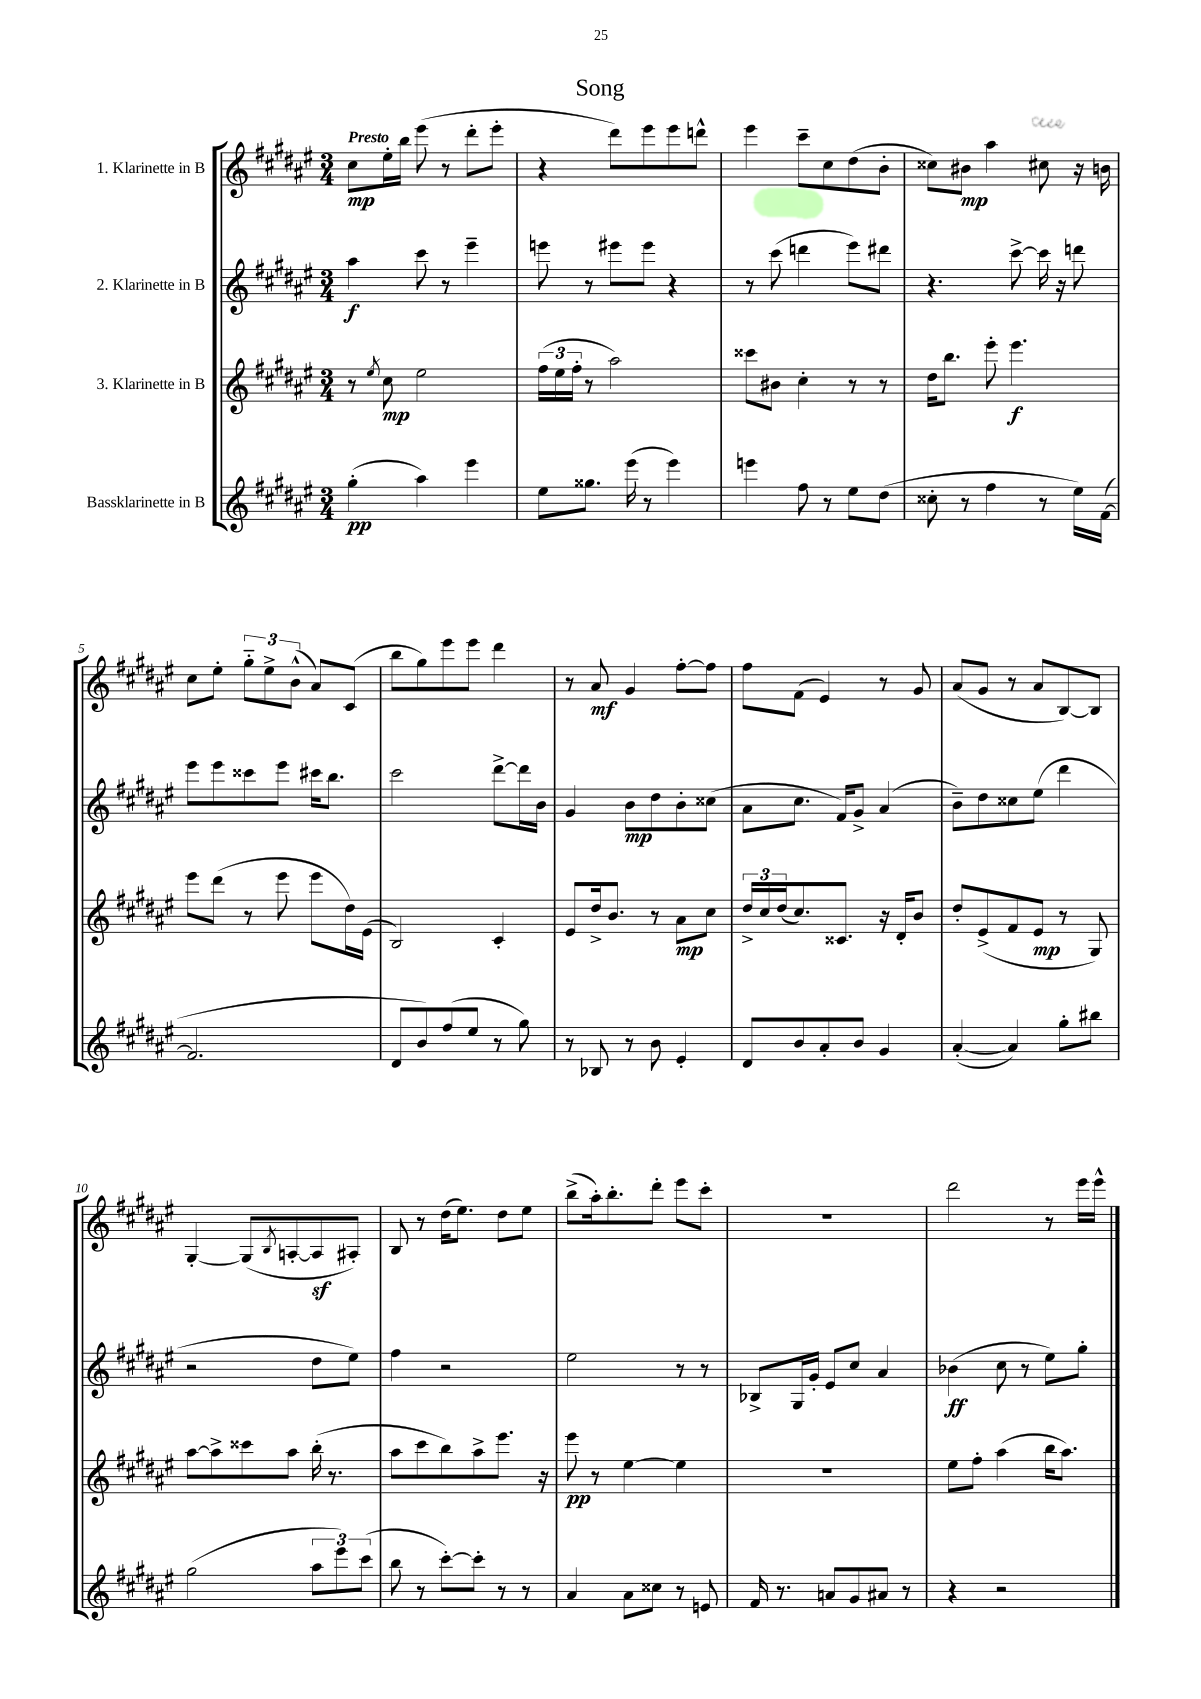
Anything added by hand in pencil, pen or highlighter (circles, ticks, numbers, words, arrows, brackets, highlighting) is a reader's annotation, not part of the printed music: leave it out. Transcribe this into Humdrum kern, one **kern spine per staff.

**kern	**dynam	**kern	**dynam	**kern	**dynam	**kern	**dynam
*part4	*part4	*part3	*part3	*part2	*part2	*part1	*part1
*staff4	*staff4	*staff3	*staff3	*staff2	*staff2	*staff1	*staff1
*I"Bassklarinette in B	*	*I"3. Klarinette in B	*	*I"2. Klarinette in B	*	*I"1. Klarinette in B	*
*clefG2	*	*clefG2	*	*clefG2	*	*clefG2	*
*k[f#c#g#d#a#e#]	*	*k[f#c#g#d#a#e#]	*	*k[f#c#g#d#a#e#]	*	*k[f#c#g#d#a#e#]	*
*M3/4	*	*M3/4	*	*M3/4	*	*M3/4	*
=1	=1	=1	=1	=1	=1	=1	=1
!	!	!	!	!	!	!LO:TX:a:B:t=Presto	!
(4gg#'\	pp	8r	.	4aa#\	f	8cc#\L	mp
.	.	8qee#/	.	.	.	.	.
.	.	8cc#\	mp	.	.	16ee#'\L	.
.	.	.	.	.	.	16bb\JJ	.
4aa#\)	.	2ee#\	.	8ccc#\	.	(8eee#\	.
.	.	.	.	8r	.	8r	.
4eee#\	.	.	.	4eee#~\	.	8ddd#'\L	.
.	.	.	.	.	.	8eee#'\J	.
=2	=2	=2	=2	=2	=2	=2	=2
8ee#\L	.	(24ff#\LL	.	8eeen\	.	4r	.
.	.	24ee#\	.	.	.	.	.
.	.	24ff#'\JJ	.	.	.	.	.
8.gg##X\J	.	8r	.	8r	.	.	.
.	.	2aa#\)	.	8eee#X\L	.	8ddd#\L)	.
(16eee#\	.	.	.	.	.	.	.
8r	.	.	.	8eee#\J	.	8eee#\	.
4eee#\)	.	.	.	4r	.	8eee#\	.
.	.	.	.	.	.	8dddn^^\J	.
=3	=3	=3	=3	=3	=3	=3	=3
4eeen\	.	8ccc##X\L	.	8r	.	4eee#\	.
.	.	8b#X\J	.	(8ccc#\	.	.	.
8ff#\	.	4cc#'\	.	4dddn\	.	8ccc#~\L	.
8r	.	.	.	.	.	8cc#\	.
8ee#\L	.	8r	.	8eee#\L)	.	(8dd#\	.
(8dd#\J	.	8r	.	8ddd#X\J	.	8b'\J	.
=4	=4	=4	=4	=4	=4	=4	=4
8cc##X'\	.	16dd#\KL	.	4.r	.	8cc##X\L)	.
.	.	8.bb\J	.	.	.	.	.
8r	.	.	.	.	.	8b#X\J	mp
4ff#\	.	8eee#'\	.	.	.	4aa#\	.
.	.	4.eee#\	f	[8ccc#^\	.	.	.
8r	.	.	.	16ccc#\]	.	8cc#X\	.
.	.	.	.	16r	.	.	.
16ee#\LL)	.	.	.	8dddn\	.	16r	.
([16f#\JJ	.	.	.	.	.	16bn\	.
!!LO:LB:g=z
=5	=5	=5	=5	=5	=5	=5	=5
2.f#/]	.	8eee#\L	.	8eee#\L	.	8cc#\L	.
.	.	(8ddd#\J	.	8eee#\	.	8ee#'\J	.
.	.	8r	.	8ccc##X\	.	12gg#\L	.
.	.	.	.	.	.	12ee#^\	.
.	.	8eee#\	.	8eee#\J	.	.	.
.	.	.	.	.	.	(12b^^\J	.
.	.	8eee#\L	.	16ccc#X\KL	.	8a#/L)	.
.	.	.	.	8.bb\J	.	.	.
.	.	16dd#\L)	.	.	.	(8c#/J	.
.	.	(16e#\JJ	.	.	.	.	.
=6	=6	=6	=6	=6	=6	=6	=6
8d#/L	.	2B/)	.	2ccc#\	.	8bb\L	.
8b/)	.	.	.	.	.	8gg#\)	.
(8ff#/	.	.	.	.	.	8eee#\	.
8ee#/J	.	.	.	.	.	8eee#\J	.
8r	.	4c#'/	.	[8ddd#^\L	.	4ddd#\	.
8gg#\)	.	.	.	16ddd#\L]	.	.	.
.	.	.	.	16b\JJ	.	.	.
=7	=7	=7	=7	=7	=7	=7	=7
8r	.	8e#/L	.	4g#/	.	8r	.
8B-X/	.	16dd#^/k	.	.	.	8a#/	mf
.	.	8.b/J	.	.	.	.	.
8r	.	.	.	8b\L	mp	4g#/	.
8b\	.	8r	.	8dd#\	.	.	.
4e#'/	.	8a#\L	mp	8b'\	.	[8ff#'\L	.
.	.	8cc#\J	.	(8cc##X\J	.	8ff#\J]	.
=8	=8	=8	=8	=8	=8	=8	=8
8d#/L	.	24dd#^/LL	.	8a#\L	.	8ff#\L	.
.	.	24cc#/	.	.	.	.	.
.	.	(24dd#/J	.	.	.	.	.
8b/	.	8.cc#/)	.	8.cc#\J	.	(8f#\J	.
8a#'/	.	.	.	.	.	4e#/)	.
.	.	8.c##X/J	.	16f#/KL)	.	.	.
8b/J	.	.	.	8g#^/J	.	.	.
4g#/	.	16r	.	(4a#/	.	8r	.
.	.	16d#'/KL	.	.	.	.	.
.	.	8b/J	.	.	.	8g#/	.
=9	=9	=9	=9	=9	=9	=9	=9
([4a#'/	.	8dd#'/L	.	8b~\L)	.	(8a#/L	.
.	.	(8e#^/	.	8dd#\	.	8g#/J	.
4a#/])	.	8f#/	.	8cc##X\	.	8r	.
.	.	8e#/J	mp	(8ee#\J	.	8a#/L	.
8gg#'\L	.	8r	.	4ddd#\	.	[8B/)	.
8bb#X\J	.	8G#/)	.	.	.	8B/J]	.
!!LO:LB:g=z
=10	=10	=10	=10	=10	=10	=10	=10
(2gg#\	.	[8aa#\L	.	2r	.	[4G#'/	.
.	.	8aa#^\]	.	.	.	.	.
.	.	8ccc##X\	.	.	.	(8G#/L]	.
.	.	.	.	.	.	8qB/	.
.	.	8aa#\J	.	.	.	[8An'/	.
12aa#\L	.	(16bb'\	.	8dd#\L	.	8Az/]	.
.	.	8.r	.	.	.	.	.
12eee#\)	.	.	.	.	.	.	.
.	.	.	.	8ee#\J)	.	8A#X'/J)	.
(12ccc#\J	.	.	.	.	.	.	.
=11	=11	=11	=11	=11	=11	=11	=11
8bb\	.	8aa#\L	.	4ff#\	.	8B/	.
8r	.	8ccc#\	.	.	.	8r	.
[8ccc#'\L)	.	8bb\)	.	2r	.	(16dd#\KL	.
.	.	.	.	.	.	8.ee#\J)	.
8ccc#'\J]	.	8aa#^\	.	.	.	.	.
8r	.	8.eee#\J	.	.	.	8dd#\L	.
8r	.	.	.	.	.	8ee#\J	.
.	.	16r	.	.	.	.	.
=12	=12	=12	=12	=12	=12	=12	=12
4a#/	.	8eee#\	pp	2ee#\	.	(8bb^\L	.
.	.	8r	.	.	.	16aa#'\k)	.
.	.	.	.	.	.	8.bb'\	.
8a#\L	.	[4ee#\	.	.	.	.	.
8cc##X\J	.	.	.	.	.	8ddd#'\J	.
8r	.	4ee#\]	.	8r	.	8eee#\L	.
8en/	.	.	.	8r	.	8ccc#'\J	.
=13	=13	=13	=13	=13	=13	=13	=13
16f#/	.	2.r	.	8B-X^/L	.	2.r	.
8.r	.	.	.	.	.	.	.
.	.	.	.	16G#/L	.	.	.
.	.	.	.	16g#'/JJ	.	.	.
8an/L	.	.	.	8e#/L	.	.	.
8g#/	.	.	.	8cc#/J	.	.	.
8a#X/J	.	.	.	4a#/	.	.	.
8r	.	.	.	.	.	.	.
=14	=14	=14	=14	=14	=14	=14	=14
4r	.	8ee#\L	.	(4b-X\	ff	2ddd#\	.
.	.	8ff#'\J	.	.	.	.	.
2r	.	(4aa#\	.	8cc#\	.	.	.
.	.	.	.	8r	.	.	.
.	.	16bb\KL	.	8ee#\L)	.	8r	.
.	.	8.aa#\J)	.	.	.	.	.
.	.	.	.	8gg#'\J	.	16eee#\LL	.
.	.	.	.	.	.	16eee#^^\JJ	.
==	==	==	==	==	==	==	==
*-	*-	*-	*-	*-	*-	*-	*-
